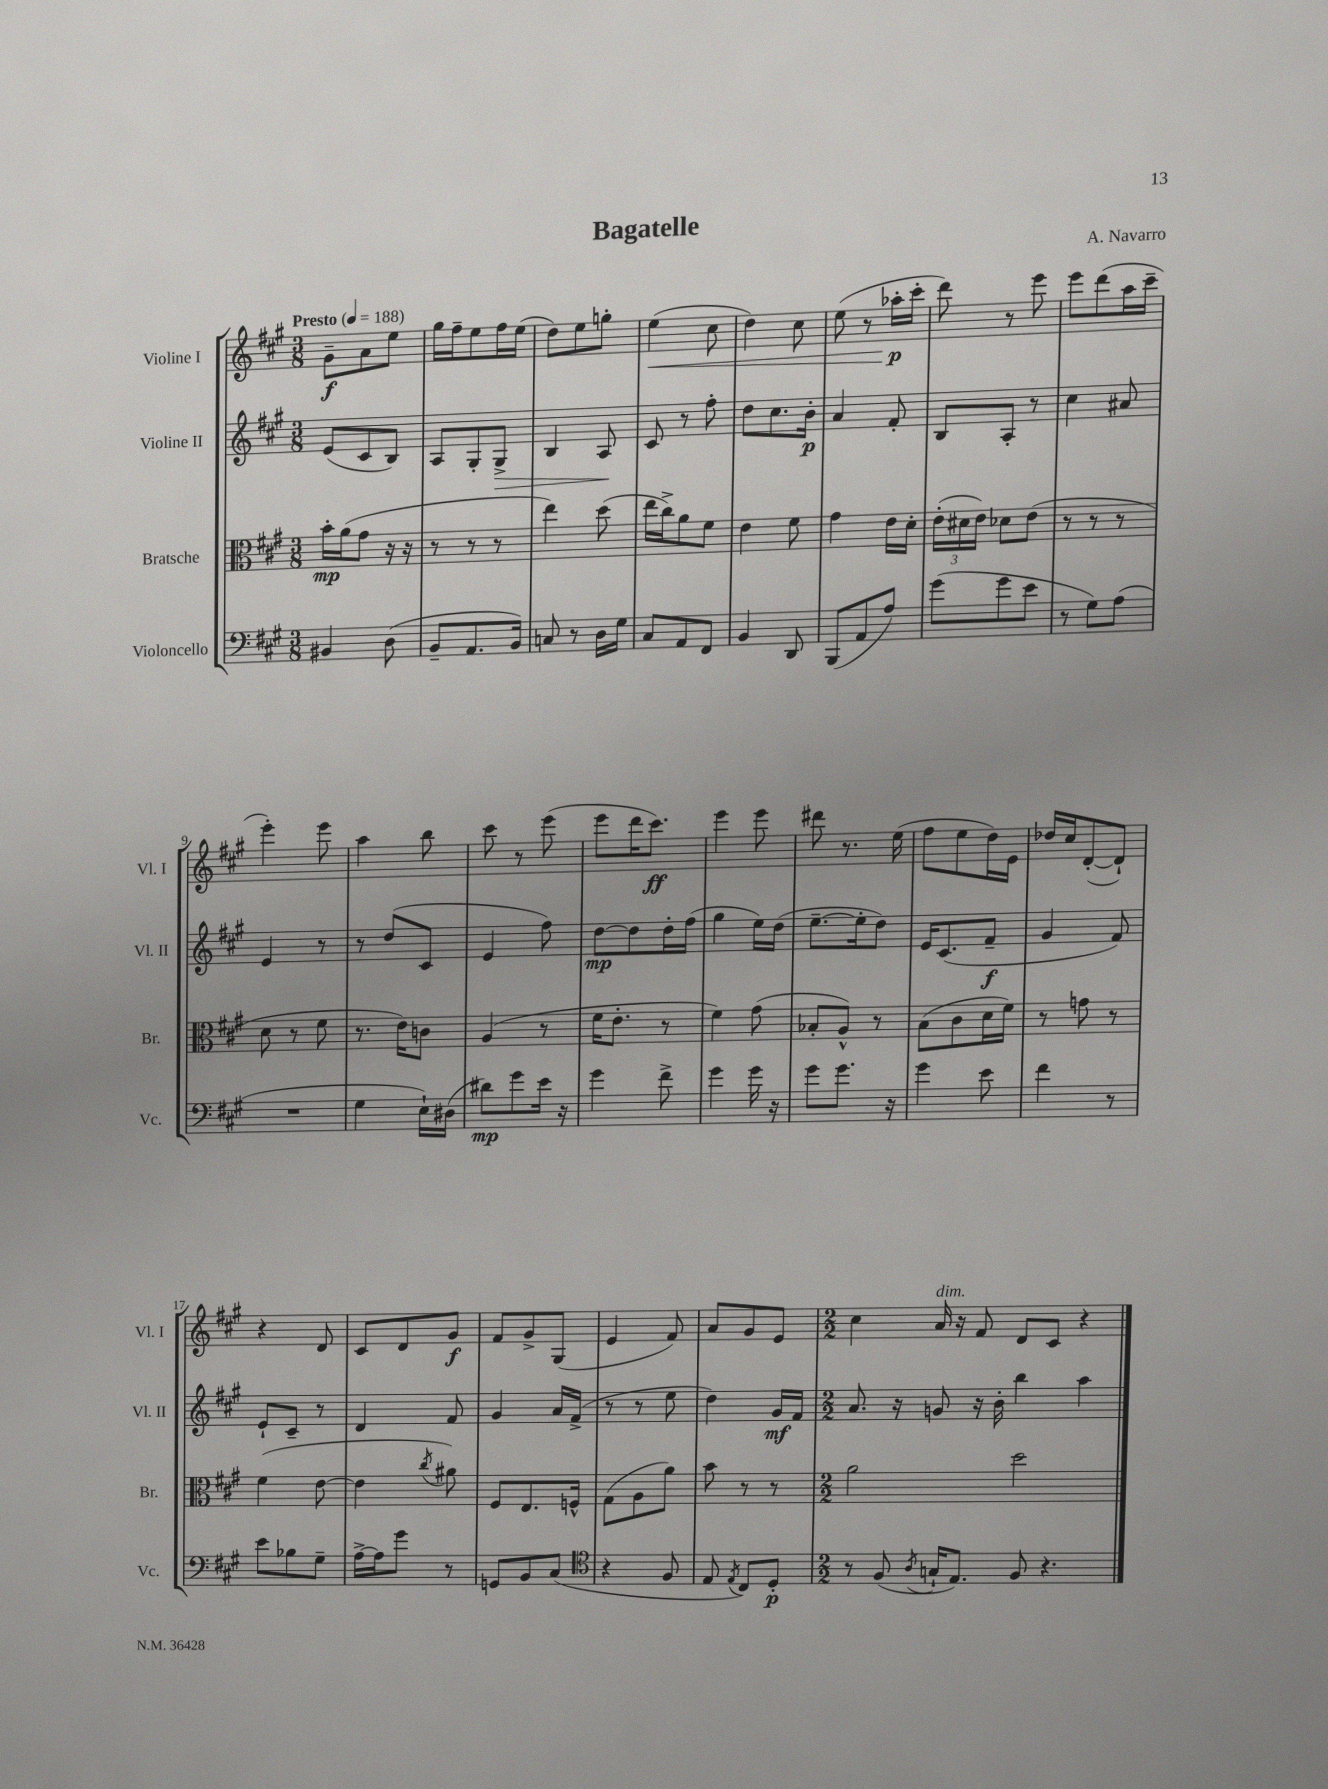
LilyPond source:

\header { title = "Bagatelle" composer = "A. Navarro" }
<<
\new StaffGroup <<
\new Staff = "s0" \with { instrumentName = "Violine I" shortInstrumentName = "Vl. I" } {
    \clef treble \key a \major \numericTimeSignature \time 3/8 \tempo "Presto" 4 = 188
    \autoBeamOff gis'8[--\f a'8 e''8] |
    gis''16[ fis''16-- e''8 fis''16 e''16]( |
    d''8[) e''8 g''8]-. |
    e''4\<( cis''8 |
    d''4) cis''8 |
    e''8( r8 aes''16[-.\p\! cis'''16]-. |
    d'''8) r8 e'''8 |
    e'''8[ d'''8( a''16 cis'''16]-- |
    e'''4-.) e'''8 |
    a''4 b''8 |
    cis'''8 r8 e'''8( |
    e'''8[ d'''16 cis'''8.]\ff) |
    e'''4 e'''8 |
    dis'''8 r8. e''16( |
    fis''8[ e''8 d''16) e'16] |
    des''16[ cis''16 d'8~-.( d'8]-!) |
    r4 d'8 |
    cis'8[ d'8 gis'8]\f |
    fis'8[ gis'8-> gis8]( |
    e'4 fis'8) |
    a'8[ gis'8 e'8] |
    \numericTimeSignature \time 2/2 cis''4 a'16^\markup { \italic "dim." } r16 fis'8 d'8[ cis'8] r4 \bar "|." |
}
\new Staff = "s1" \with { instrumentName = "Violine II" shortInstrumentName = "Vl. II" } {
    \clef treble \key a \major \numericTimeSignature \time 3/8
    \autoBeamOff e'8[( cis'8 b8]) |
    a8[ gis8-. gis8]->\> |
    b4 a8\! |
    cis'8 r8 fis''8-. |
    d''8[ cis''8. b'16]-.\p |
    a'4 fis'8-. |
    b8[ a8]-. r8 |
    cis''4 ais'8 |
    e'4 r8 |
    r8 d''8[( cis'8] |
    e'4 fis''8) |
    d''8[~\mp d''8 d''16-. fis''16]( |
    gis''4 e''16[) d''16]( |
    e''8.[~-- e''16-. d''8]) |
    e'16[ cis'8.( fis'8]--\f |
    gis'4 fis'8) |
    e'8[-! cis'8]-- r8 |
    d'4 fis'8 |
    gis'4 a'16[ fis'16]->( |
    r8 r8 e''8 |
    d''4) gis'16[\mf fis'16] |
    \numericTimeSignature \time 2/2 a'8. r16 g'8 r16 b'16-. b''4 a''4 \bar "|." |
}
\new Staff = "s2" \with { instrumentName = "Bratsche" shortInstrumentName = "Br." } {
    \clef alto \key a \major \numericTimeSignature \time 3/8
    \autoBeamOff b'16[-.\mp a'16( gis'8] r16 r16 |
    r8 r8 r8 |
    e''4) d''8( |
    e''16[ cis''16->) a'8 fis'8] |
    e'4 fis'8 |
    gis'4 e'16[ d'16]-. |
    \tuplet 3/2 { e'16[-.( dis'16 e'16]) } des'8[ e'8]( |
    r8 r8 r8 |
    d'8 r8 fis'8 |
    r8. e'16[) c'8] |
    a4( r8 |
    fis'16[ e'8.]-. r8 |
    fis'4) gis'8( |
    bes8[-. a8]-^) r8 |
    b8[( cis'8 d'16 fis'16]) |
    r8 g'8 r8 |
    fis'4( e'8~ |
    e'4 \acciaccatura { cis''8 } ais'8) |
    fis8[ e8. f16]-^ |
    gis8[( a8 a'8]) |
    b'8 r8 r8 |
    \numericTimeSignature \time 2/2 a'2 d''2 \bar "|." |
}
\new Staff = "s3" \with { instrumentName = "Violoncello" shortInstrumentName = "Vc." } {
    \clef bass \key a \major \numericTimeSignature \time 3/8
    \autoBeamOff bis,4 d8( |
    b,8[-- a,8. b,16]) |
    c8 r8 d16[ gis16] |
    cis8[ a,8 fis,8] |
    b,4 d,8 |
    b,,8[( a,8 a8]) |
    gis'8[( gis'8 e'8] |
    r8 gis8[) a8]( |
    R4. |
    gis4 e16[-!) dis16]( |
    dis'8[\mp) gis'8 e'16] r16 |
    gis'4 fis'8-> |
    gis'4 gis'16 r16 |
    gis'8[ gis'8.] r16 |
    gis'4 e'8 |
    fis'4 r8 |
    e'8[ bes8 gis8]-- |
    a16[~-> a16 gis'8] r8 |
    g,8[ b,8 cis8]( |
    \clef tenor r4 fis8 |
    e8 \acciaccatura { e8 } cis8[) d8]-.\p |
    \numericTimeSignature \time 2/2 r8 fis8( \acciaccatura { a8 } g16[-! e8.]) fis8 r4. \bar "|." |
}
>>
>>
